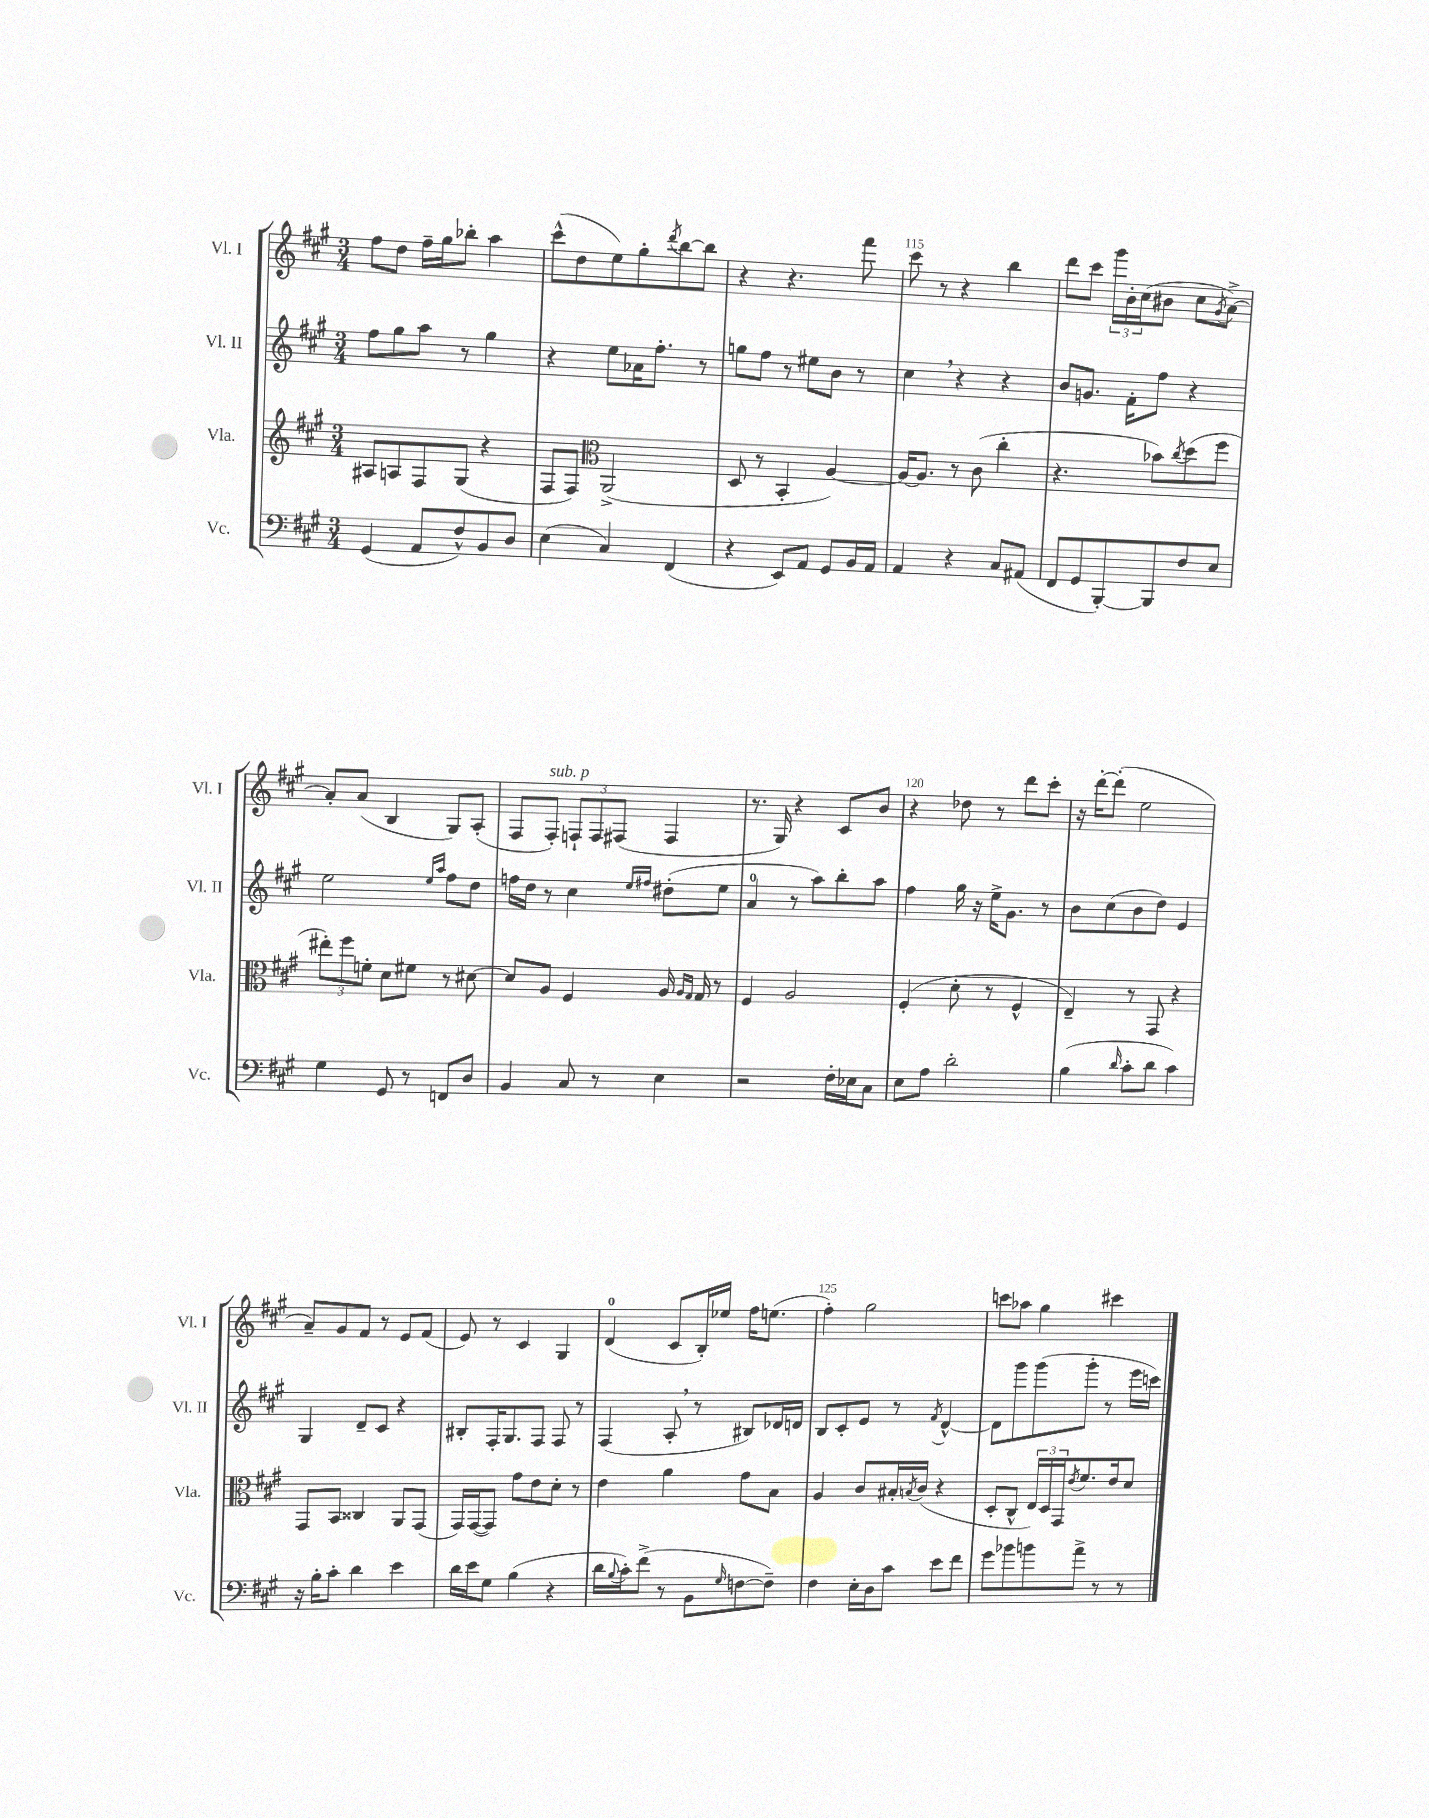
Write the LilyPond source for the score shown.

<<
\new StaffGroup <<
\new Staff = "s0" \with { instrumentName = "Vl. I" shortInstrumentName = "Vl. I" } {
    \clef treble \key a \major \numericTimeSignature \time 3/4
    fis''8 d''8 fis''16-- gis''16 bes''8-. a''4 |
    cis'''8-^( d''8 e''8) gis''8-. \acciaccatura { d'''8 } b''8~ b''8 |
    r4 r4. fis'''8 |
    cis'''8 r8 r4 b''4 |
    d'''8 cis'''8 \tuplet 3/2 { gis'''16 b'16-. cis''16( } bis'8 cis''8 \acciaccatura { gis'8 } a'8~->) |
    a'8-. a'8( b4 gis8) a8-.( |
    fis8 fis8-.^\markup { \italic "sub. p" }) \tuplet 3/2 { f8-! f8 fis8( } fis4 |
    r8. gis16) r4 cis'8 b'8 |
    r4 des''8 r8 d'''8 cis'''8-. |
    r16 d'''16~-. d'''8-.( e''2 |
    a'8--) gis'8 fis'8 r8 e'8 fis'8( |
    e'8) r8 cis'4 gis4 |
    d'4-0( cis'8 b16-.) ees''16 fis''16 e''8.( |
    fis''4-.) gis''2 |
    c'''8 aes''8 gis''4 cis'''4 \bar "|." |
}
\new Staff = "s1" \with { instrumentName = "Vl. II" shortInstrumentName = "Vl. II" } {
    \clef treble \key a \major \numericTimeSignature \time 3/4
    fis''8 gis''8 a''8 r8 gis''4 |
    r4 e''8 aes'16 fis''8.-. r8 |
    g''8 fis''8 r8 eis''8 b'8 r8 |
    cis''4 \breathe r4 r4 |
    b'8 g'8. fis'16-. fis''8 r4 |
    e''2 \grace { e''16 a''16 } fis''8 d''8 |
    f''16 d''16 r8 cis''4 \grace { e''16 fis''16 } dis''8-.( e''8 |
    a'4-0 r8 a''8) b''8-. a''8 |
    fis''4 gis''16 r16 e''16-> gis'8. r8 |
    b'8 cis''8( b'8 d''8) e'4 |
    gis4 d'8-- cis'8 r4 |
    bis8-. fis16-. gis8. fis8 fis8 r8 |
    fis4( a8-. \breathe r8 bis8) des'16 d'16 |
    b8 cis'8-. e'8 r8 \acciaccatura { fis'8 } d'4~-^ |
    d'8 gis'''8 gis'''8( gis'''8-. r8 e'''16 c'''16) \bar "|." |
}
\new Staff = "s2" \with { instrumentName = "Vla." shortInstrumentName = "Vla." } {
    \clef treble \key a \major \numericTimeSignature \time 3/4
    ais8 a8 fis8 gis8( r4 |
    fis8 fis8) \clef alto a,2->( |
    d8 r8 b,4-. a4~) |
    a16~ a8. r8 cis'8( cis''4-. |
    r4. bes'8) \acciaccatura { cis''8 } d''8( fis''8 |
    \tuplet 3/2 { eis''8-.) fis''8 f'8-. } d'8 fis'8 r8 dis'8~ |
    dis'8 a8 fis4 a16 \grace { a16 gis16 } gis16 r8 |
    fis4 a2 |
    fis4-.( d'8-. r8 fis4-^ |
    e4--) r8 gis,8 r4 |
    gis,8 b,8 cisis4 a,8 gis,8( |
    gis,16) gis,16~( gis,8) gis'8 e'8 d'8-. r8 |
    e'4 a'4 gis'8 b8 |
    a4 cis'8 bis16-. \acciaccatura { b8 } cis'16( r4 |
    d8-. cis8-^ \tuplet 3/2 { e16) d16 gis,16 } \acciaccatura { e'8 } fis'8. e'16 d'8 \bar "|." |
}
\new Staff = "s3" \with { instrumentName = "Vc." shortInstrumentName = "Vc." } {
    \clef bass \key a \major \numericTimeSignature \time 3/4
    gis,4( a,8 fis8-^) b,8 d8 |
    e4( cis4) fis,4( |
    r4 e,8) a,8 gis,8 b,16 a,16 |
    a,4 r4 cis8 ais,8( |
    fis,8 gis,8 b,,8~-.) b,,8 fis8 e8 |
    gis4 gis,8 r8 f,8 d8 |
    b,4 cis8 r8 e4 |
    r2 fis16-. ees16 cis8 |
    e8 a8 d'2-. |
    b4( \grace { d'16 } cis'8-. d'8 cis'4) |
    r16 b16-. cis'8-. d'4 e'4 |
    d'16 e'16 gis8 b4( r4 |
    d'16 \appoggiatura { b8 } cis'16-.) fis'8->( r8 b,8 \grace { gis16 } f8~ f8--) |
    fis4 e16-. d16 cis'8 e'8 fis'8 |
    gis'8 bes'8 b'8 a'8-> r8 r8 \bar "|." |
}
>>
>>
\layout { \context { \Score currentBarNumber = #112 \override BarNumber.break-visibility = ##(#f #t #t) barNumberVisibility = #(every-nth-bar-number-visible 5) } }
